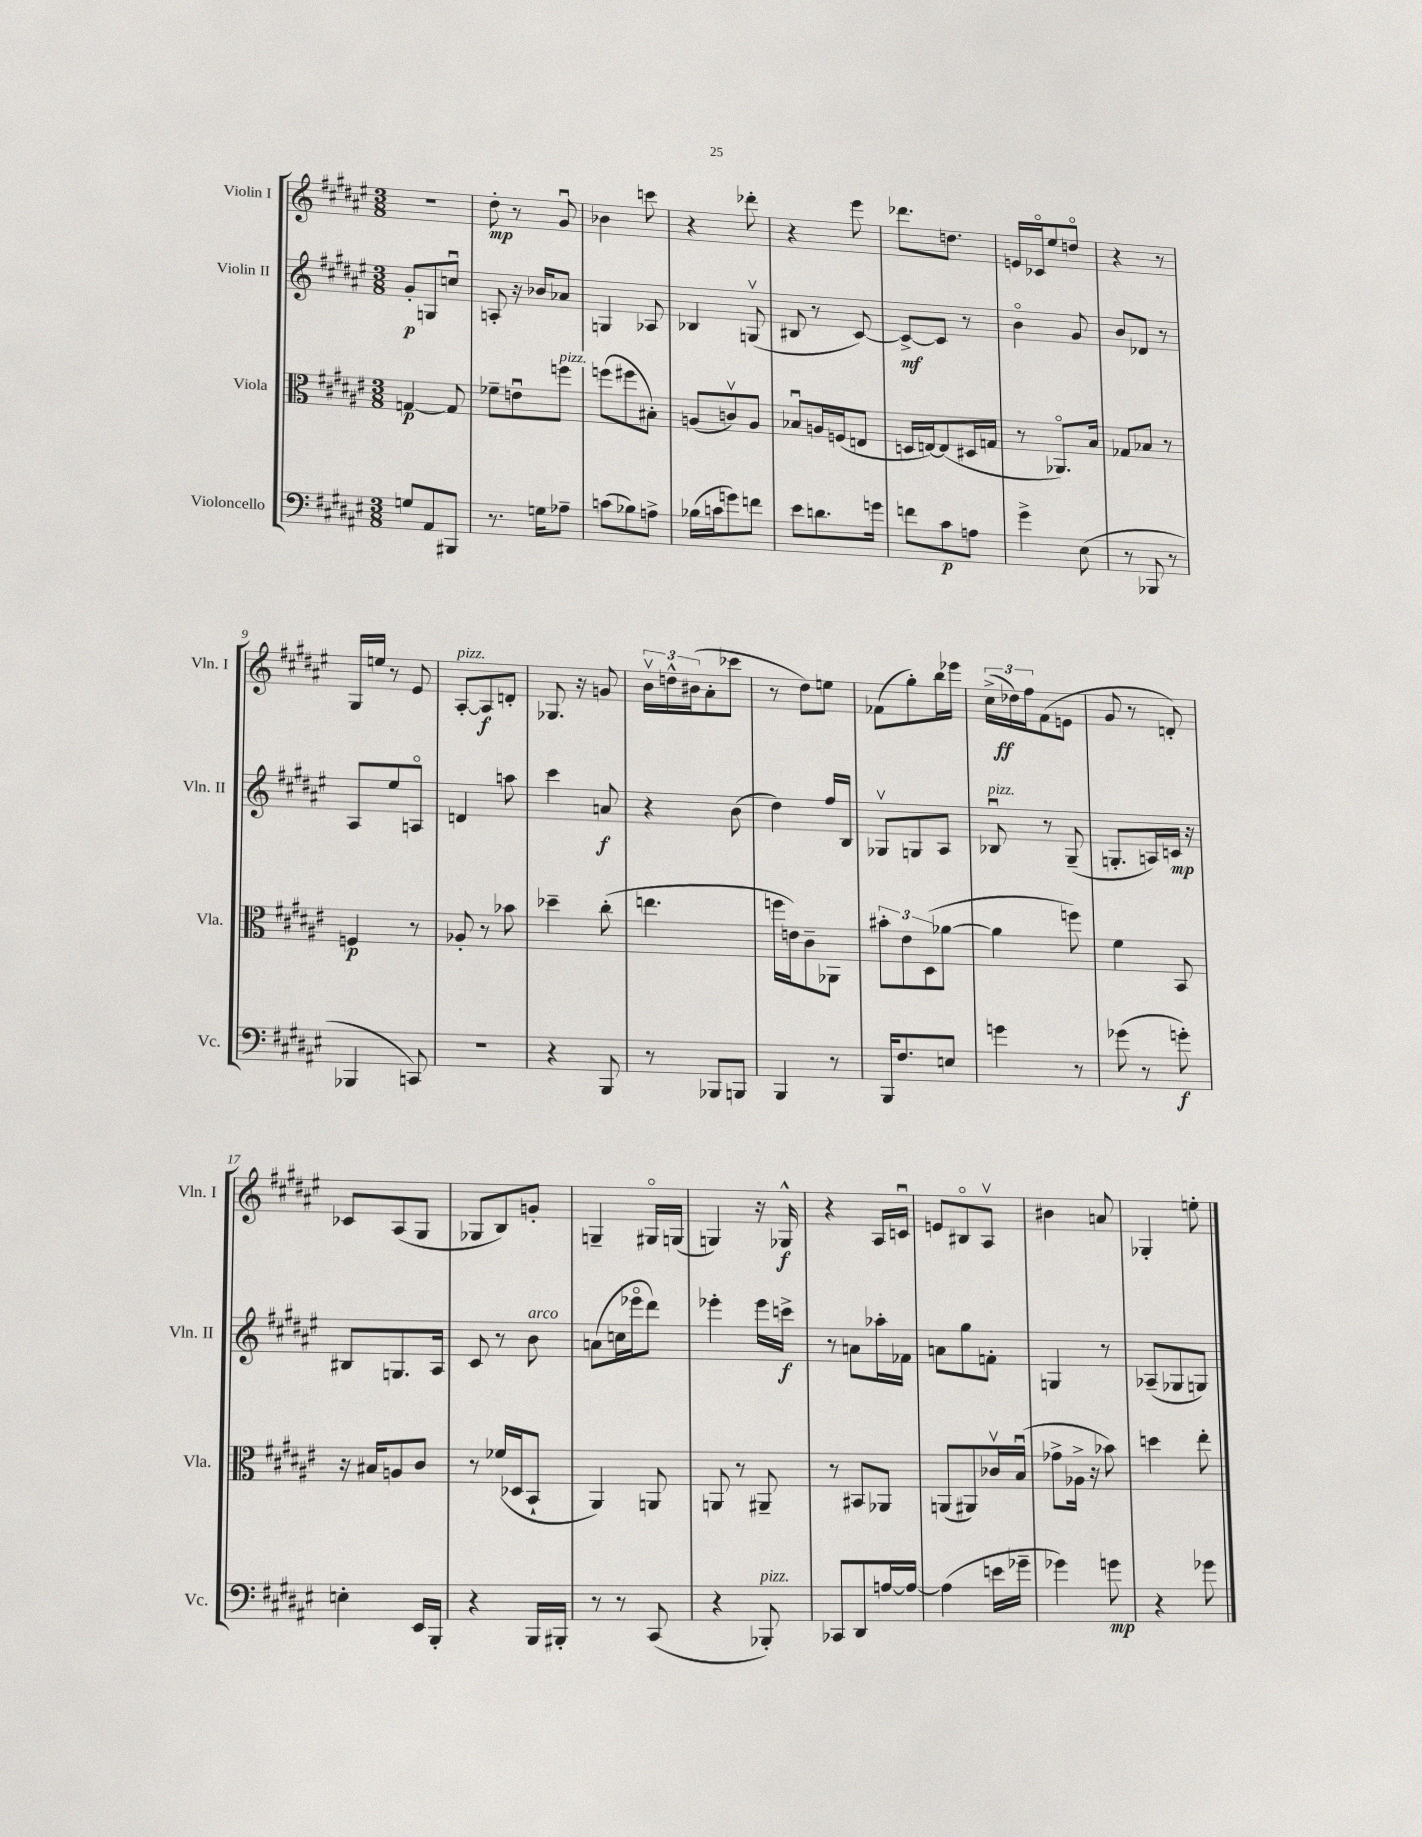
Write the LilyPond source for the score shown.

<<
\new StaffGroup <<
\new Staff = "s0" \with { instrumentName = "Violin I" shortInstrumentName = "Vln. I" } {
    \clef treble \key fis \major \numericTimeSignature \time 3/8
    R4. |
    dis''8-.\mp r8 gis'8\downbow |
    bes'4 c'''8 |
    r4 des'''8-. |
    r4 eis'''8 |
    des'''8. d''8. |
    e'16 ces'16\flageolet eis''8 d''8\flageolet |
    r4 r8 |
    gis16 e''16 r8 eis'8 |
    ais8~-.^\markup { \italic "pizz." } ais8\f d'8-. |
    ges8. r16 g'8 |
    \tuplet 3/2 { b'16\upbow d''16-^ bis'16( } ais'8-. ces'''8 |
    r8 dis''8) e''8 |
    fes'8( gis''8-.) b''16 ees'''16 |
    \tuplet 3/2 { cis''16->( des''16\ff) fis''16 } fis'8( e'8 |
    gis'8 r8 d'8-.) |
    ces'8 ais8( gis8 |
    ges8 b8) g'8-. |
    g4-- gis16\flageolet g16( |
    g4) r16 ges16-^\f |
    r4 ais16 c'16\downbow |
    e'8 bis8\flageolet ais8\upbow |
    bis'4 a'8 |
    ges4-. e''8-. \bar "|." |
}
\new Staff = "s1" \with { instrumentName = "Violin II" shortInstrumentName = "Vln. II" } {
    \clef treble \key fis \major \numericTimeSignature \time 3/8
    gis'8-.\p g8 c''8\downbow |
    a8-. r16 bes'16 aes'8 |
    g4 aes8 |
    bes4 g8\upbow( |
    bis8 r8 cis'8~) |
    cis'8~->\mf cis'8 r8 |
    b'4\flageolet gis'8 |
    b'8 des'8 r8 |
    ais8 eis''8 a8\flageolet |
    d'4 a''8 |
    cis'''4 a'8\f |
    r4 b'8( |
    dis''4) fis''16 b16 |
    ges8\upbow g8 ais8 |
    bes8\downbow^\markup { \italic "pizz." } r8 gis8--( |
    g8.-. a16) c'16\mp r16 |
    bis8 g8. ais16 |
    cis'8 r8 b'8^\markup { \italic "arco" } |
    a'8( c''16 ees'''16\flageolet dis'''8) |
    ees'''4-. ees'''16 c'''16->\f |
    r8 a'8 aes''16-. fes'16 |
    a'8 gis''8 f'8-. |
    g4 r8 |
    aes8--( ges8 g8) \bar "|." |
}
\new Staff = "s2" \with { instrumentName = "Viola" shortInstrumentName = "Vla." } {
    \clef alto \key fis \major \numericTimeSignature \time 3/8
    g4~\p g8 |
    fes'8-- e'8\downbow f''8^\markup { \italic "pizz." } |
    f''8( fis''8 bis8-.) |
    a8( c'8\upbow) a8 |
    bes8\downbow a16 f16( e8 |
    d16 e16~) e8( dis16 g16 |
    r8 aes,8.\flageolet) b16 |
    ges8 bes8 r8 |
    f4\p r8 |
    aes8-. r8 bes'8 |
    des''4-- cis''8-.( |
    e''4. |
    f''16 e'16) cis'8-- aes,8 |
    \tuplet 3/2 { bis'8-. eis'8 dis8( } aes'8~ |
    aes'4 f''8) |
    fis'4 b,8 |
    r16 bis16 a8 cis'8 |
    r8 fes'16( des16 b,8-! |
    ais,4) a,8 |
    a,8 r8 ais,8-- |
    r8 bis,8 aes,8 |
    a,8( ais,8) ces'16\upbow b16\downbow( |
    ges'8-> aes16-> r16 bes'8) |
    d''4 eis''8-. \bar "|." |
}
\new Staff = "s3" \with { instrumentName = "Violoncello" shortInstrumentName = "Vc." } {
    \clef bass \key fis \major \numericTimeSignature \time 3/8
    g8 ais,8 bis,,8 |
    r8. g16 aes8-- |
    c'8( bes8) a8-> |
    bes16( c'16 g'8) f'8 |
    eis'8 d'8. g'16 |
    f'8 cis'8\p a8 |
    gis'4-> eis8( |
    r8 bes,,8 r8 |
    bes,,4 c,8) |
    R4. |
    r4 b,,8 |
    r8 bes,,8 b,,8 |
    b,,4 r8 |
    b,,16 fis8. e8 |
    g'4 r8 |
    ges'8( r8 g'8-.\f) |
    e4-. eis,16 b,,16-. |
    r4 b,,16 bis,,16-. |
    r8 r8 cis,8( |
    r4 bes,,8-.^\markup { \italic "pizz." }) |
    ces,8 dis,8 a16~ a16~ |
    a4( e'16 ges'16-- |
    ges'4) g'8\mp |
    r4 ges'8 \bar "|." |
}
>>
>>
